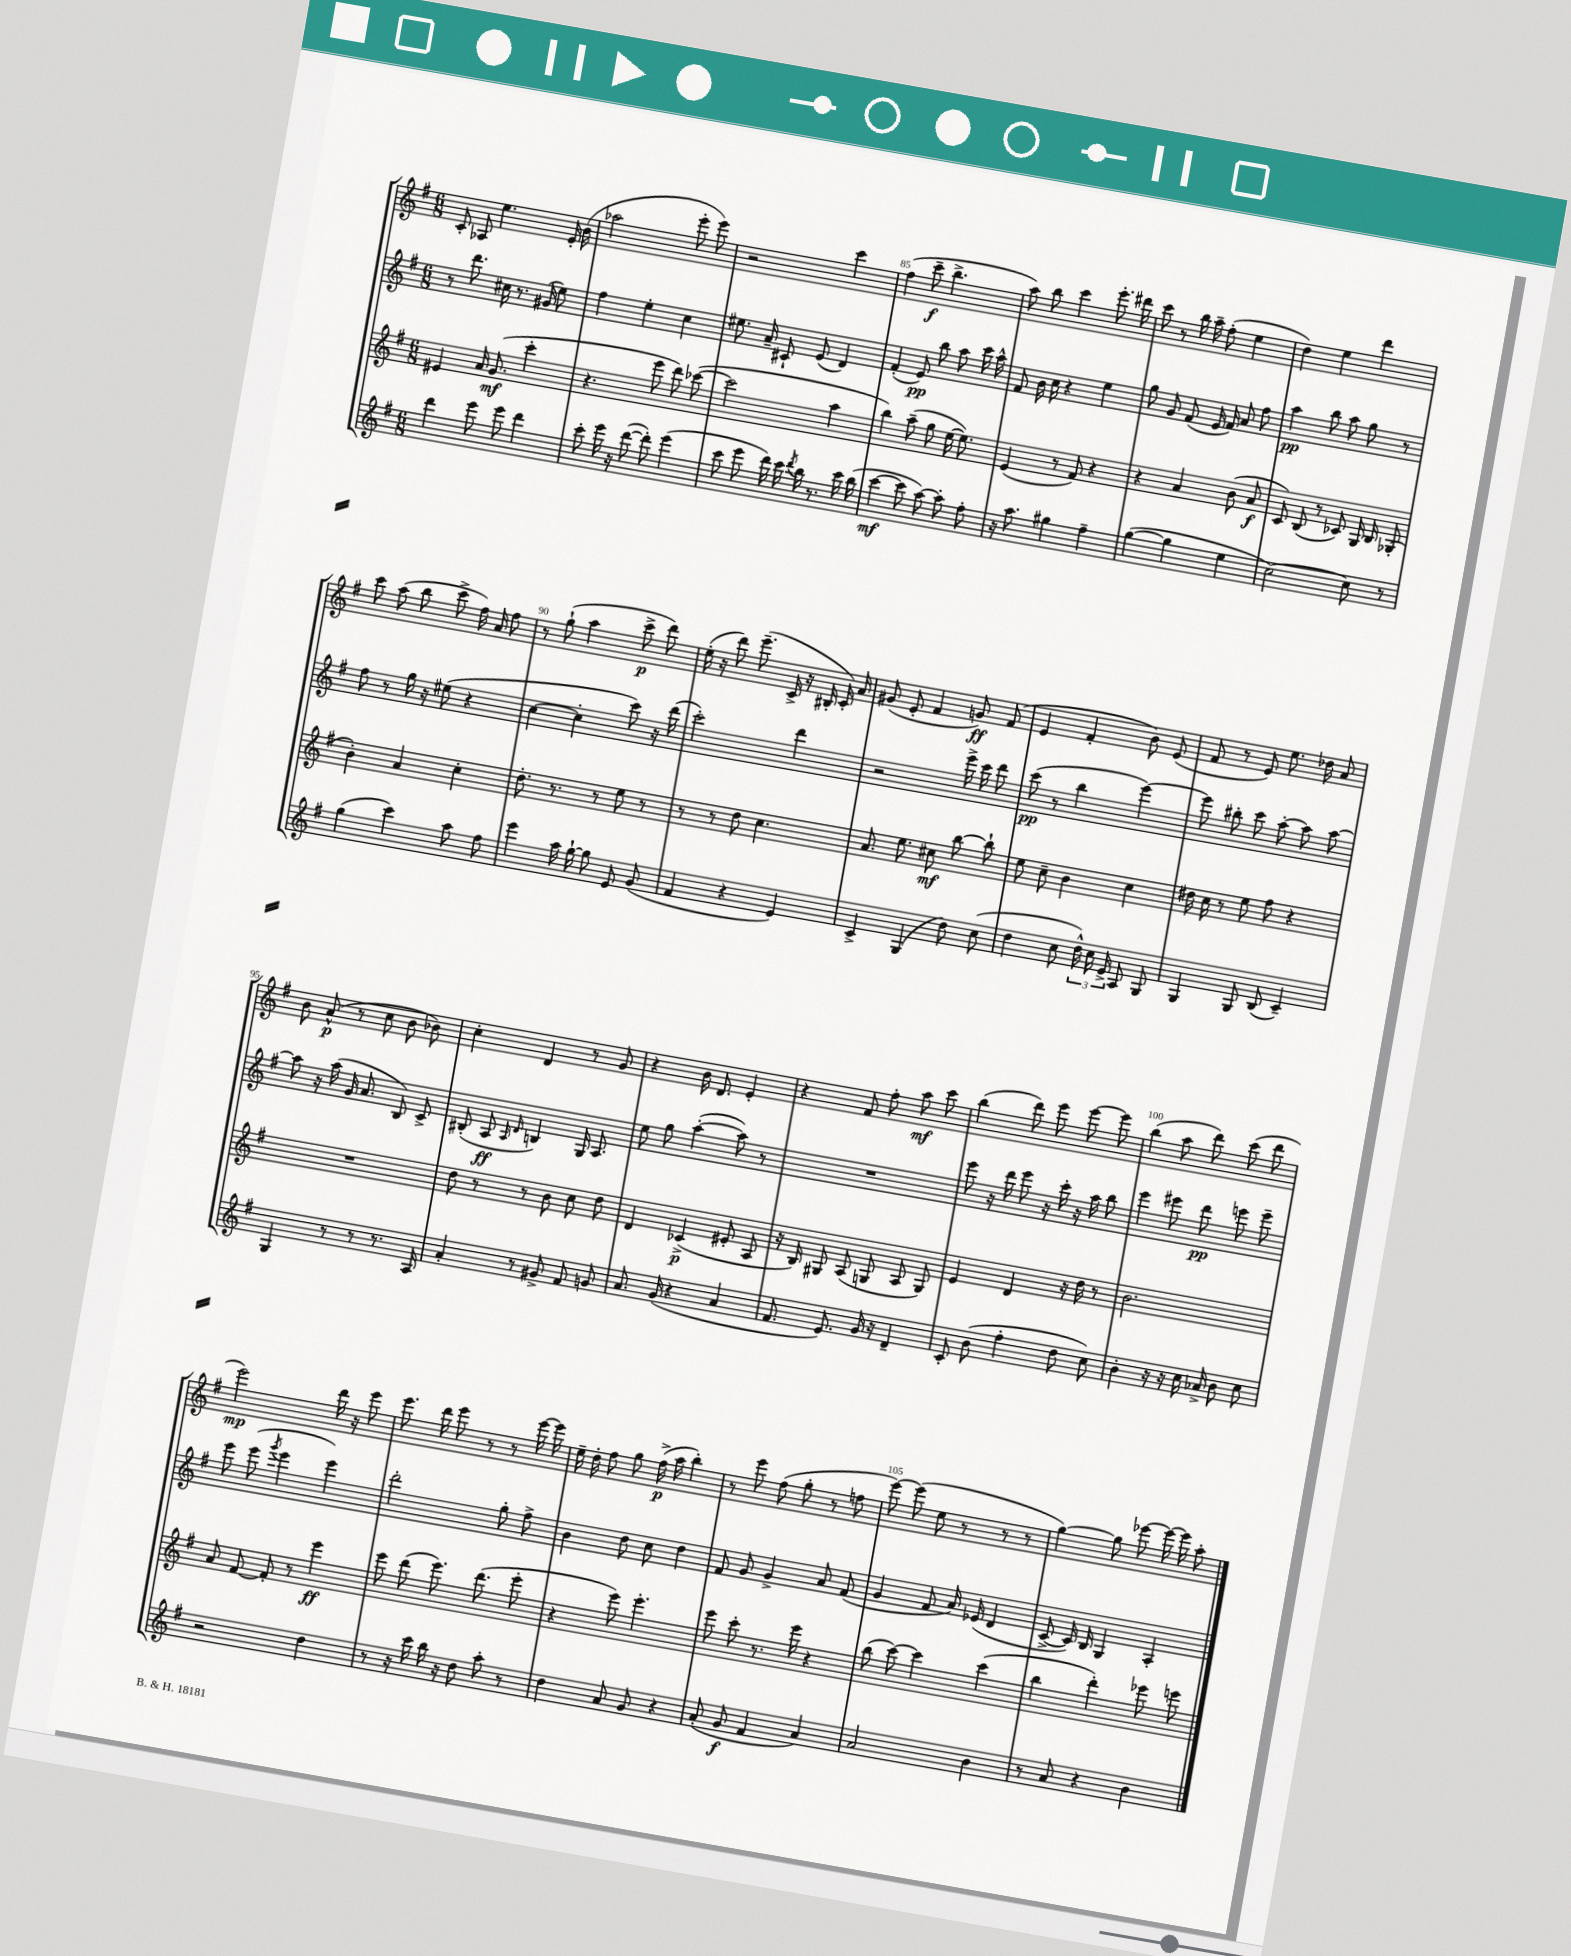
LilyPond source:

<<
\new StaffGroup <<
\new Staff = "s0" {
    \clef treble \key g \major \numericTimeSignature \time 6/8
    \autoBeamOff c'8-. aes8 e''4. e'16-. b'16( |
    aes''2 e'''8-. e'''8) |
    r2 c'''4 |
    fis''4( c'''8--\f b''4.-> |
    a''8) b''8 c'''4 e'''8.-. dis'''16 |
    c'''8 r8 b''16 a''16-- fis''8-.( e''4 |
    d''4) e''4 d'''4 |
    c'''8 a''8( b''8 c'''8-> fis''16) a'16 fis''8 |
    r8 g''8-!( a''4 c'''8->\p d'''8) |
    e''16-.( r16 d'''8) e'''8.--( c'16-> r16 bis16-. c'16-.) a'16 |
    gis'8( e'8-. fis'4 g'8\ff) fis'8( |
    e'4 fis'4-. b'8) e'8( |
    fis'8 r8 e'8) e''8. des''16 a'8 |
    b'8 a'8-^\p( r8 c''8 b'8 bes'8) |
    c''4-. d'4 r8 g'8 |
    r4 b'16 d'8. e'4-. |
    r4 fis'8 fis''8-. a''8\mf c'''8 |
    b''4( d'''8) e'''8 e'''8~ e'''8 |
    b''4( a''8 d'''8) c'''8( d'''8 |
    e'''2\mp) d'''16 r16 e'''8 |
    e'''8. d'''16 e'''8 r8 r8 e'''16~ e'''16 |
    e''16-- d''16-. fis''8 g''8 fis''16->\p( a''16 b''4-.) |
    r8 e'''8 fis''8( g''8-. r8 f''8 |
    e'''8~) e'''8( e''8 r8 r8 r8 |
    g''4~) g''8 ees'''8~ ees'''16~ ees'''16 a''8-. \bar "|." |
}
\new Staff = "s1" {
    \clef treble \key g \major \numericTimeSignature \time 6/8
    \autoBeamOff r8 d'''8. cis''16 r8. gis'16( e''8) |
    fis''4 e''4-. c''4 |
    eis''8. a'16-- cis'8-! e'8( d'4) |
    fis'4-.( e'8\pp) b''8 a''8 c'''16 a''16-^ |
    fis'8 b'16 c''16 r4 e''4 |
    g''8 g'8 fis'8( e'16 fis'16) a'8 fis''8 |
    a''4\pp b''8 a''8 g''8 r8 |
    fis''8 r8 g''16 r16 eis''8( r4 |
    c''4~ c''4-. c'''8) r16 d'''16( |
    c'''2-.) d'''4 |
    r2 e'''16-> c'''16 d'''8 |
    c'''8\pp( r8 b''4 e'''4~) |
    e'''8 bis''8-. c'''8 a''8~-. a''8 a''8~ |
    a''8 r16 a''16( g'16 a'8. b8) c'8-> |
    bis8-.( a8\ff \grace { a16 d'16 } b4) g16 a8. |
    e''8 g''8 a''4~-.( a''8) r8 |
    R2. |
    e'''8 r16 d'''16 e'''8 r16 c'''16-. r16 a''16 b''8 |
    e'''4 eis'''8 d'''8\pp e'''8 e'''8-- |
    e'''8 e'''8( \acciaccatura { g'''8 } e'''4 e'''4) |
    d'''2-. g''8-. fis''8-> |
    b'4 d''8 c''8 d''4 |
    fis'8 g'8 g'4-> a'8 fis'8( |
    g'4 fis'8 a'16) ees'16( d'4 |
    c'8~-> c'16) b16 g4 a4-. \bar "|." |
}
\new Staff = "s2" {
    \clef treble \key g \major \numericTimeSignature \time 6/8
    \autoBeamOff eis'4 a'16 g'8.\mf( c'''4-. |
    r4. e'''8 d'''8) ces'''8~( |
    ces'''2 a''4 |
    b''4) a''8--( g''8 e''16~ e''8.) |
    e'4( r8 fis'8) r4 |
    r4 a'4 b'8( a'8\f |
    c'8) b8( r8 ces'8) g16 b16 ges8-.( |
    b'4-.) a'4 c''4-. |
    d''8.-. r8. r8 e''8 r8 |
    r8 r8 d''8 c''4. |
    a'8. e''8. cis''8\mf b''8~ b''8-! |
    e''8 c''8-- b'4 c''4 |
    dis''16 c''16 r8 e''8 fis''8 r4 |
    R2. |
    d''8 r8 r8 b'8 c''8 d''8 |
    d'4 ces'4->\p( eis'8-. a8 |
    r16 b16) gis8 a8( g8 a8 g8) |
    e'4 d'4 r16 d''16 r8 |
    b'2. |
    a'8 fis'8~ fis'8-. r8 e'''4\ff |
    e'''8 d'''8( e'''8.) d'''8.( e'''8-. |
    r4 e'''8) e'''4.-. |
    e'''8 c'''8-. r8. e'''16 r4 |
    b''8( c'''8~) c'''4 c'''4( |
    b''4 d'''4-.) ees'''8 e'''8 \bar "|." |
}
\new Staff = "s3" {
    \clef treble \key g \major \numericTimeSignature \time 6/8
    \autoBeamOff d'''4 e'''8 e'''8 d'''4 |
    c'''8-. e'''16 r16 d'''8~( d'''8-.) e'''4( |
    c'''8 e'''8 d'''16) c'''16 \acciaccatura { d'''8 } b''16 r8. c'''16 b''16( |
    c'''4~\mf c'''8 a''8~) a''8-. fis''8-. |
    r16 a''8. gis''4 fis''4-- |
    g''4~( g''4 e''4 |
    c''2~) c''8 r8 |
    g''4( c'''4) a''8 fis''8 |
    e'''4 a''16 g''16~-! g''8 e'8 g'8( |
    fis'4 r4 e'4) |
    c'4-> g4( d''8) c''8( |
    d''4 c''8 \tuplet 3/2 { d''16-^) c''16 e'16-> } a8 g8 |
    g4 g8 b8( c'4--) |
    g4 r8 r8 r8. a16 |
    a'4-. r8 gis'8-> fis'8 g'8 |
    a'8. g'16( r4 a'4 |
    fis'8. e'8.) g'16 r16 d'4-- |
    c'8-. b'8( fis''4-. d''8 c''8) |
    b'4-. r16 r16 c''16 aes'16-> b'8 c''8 |
    r2 d''4 |
    r8 r16 c'''16 b''16 r16 d''8 a''8-. r8 |
    d''4 a'8 g'8 r4 |
    a'8-.( g'8\f fis'4 a'4) |
    a'2 b'4 |
    r8 a'8 r4 b'4 \bar "|." |
}
>>
>>
\layout { \context { \Score currentBarNumber = #82 \override BarNumber.break-visibility = ##(#f #t #t) barNumberVisibility = #(every-nth-bar-number-visible 5) } }
